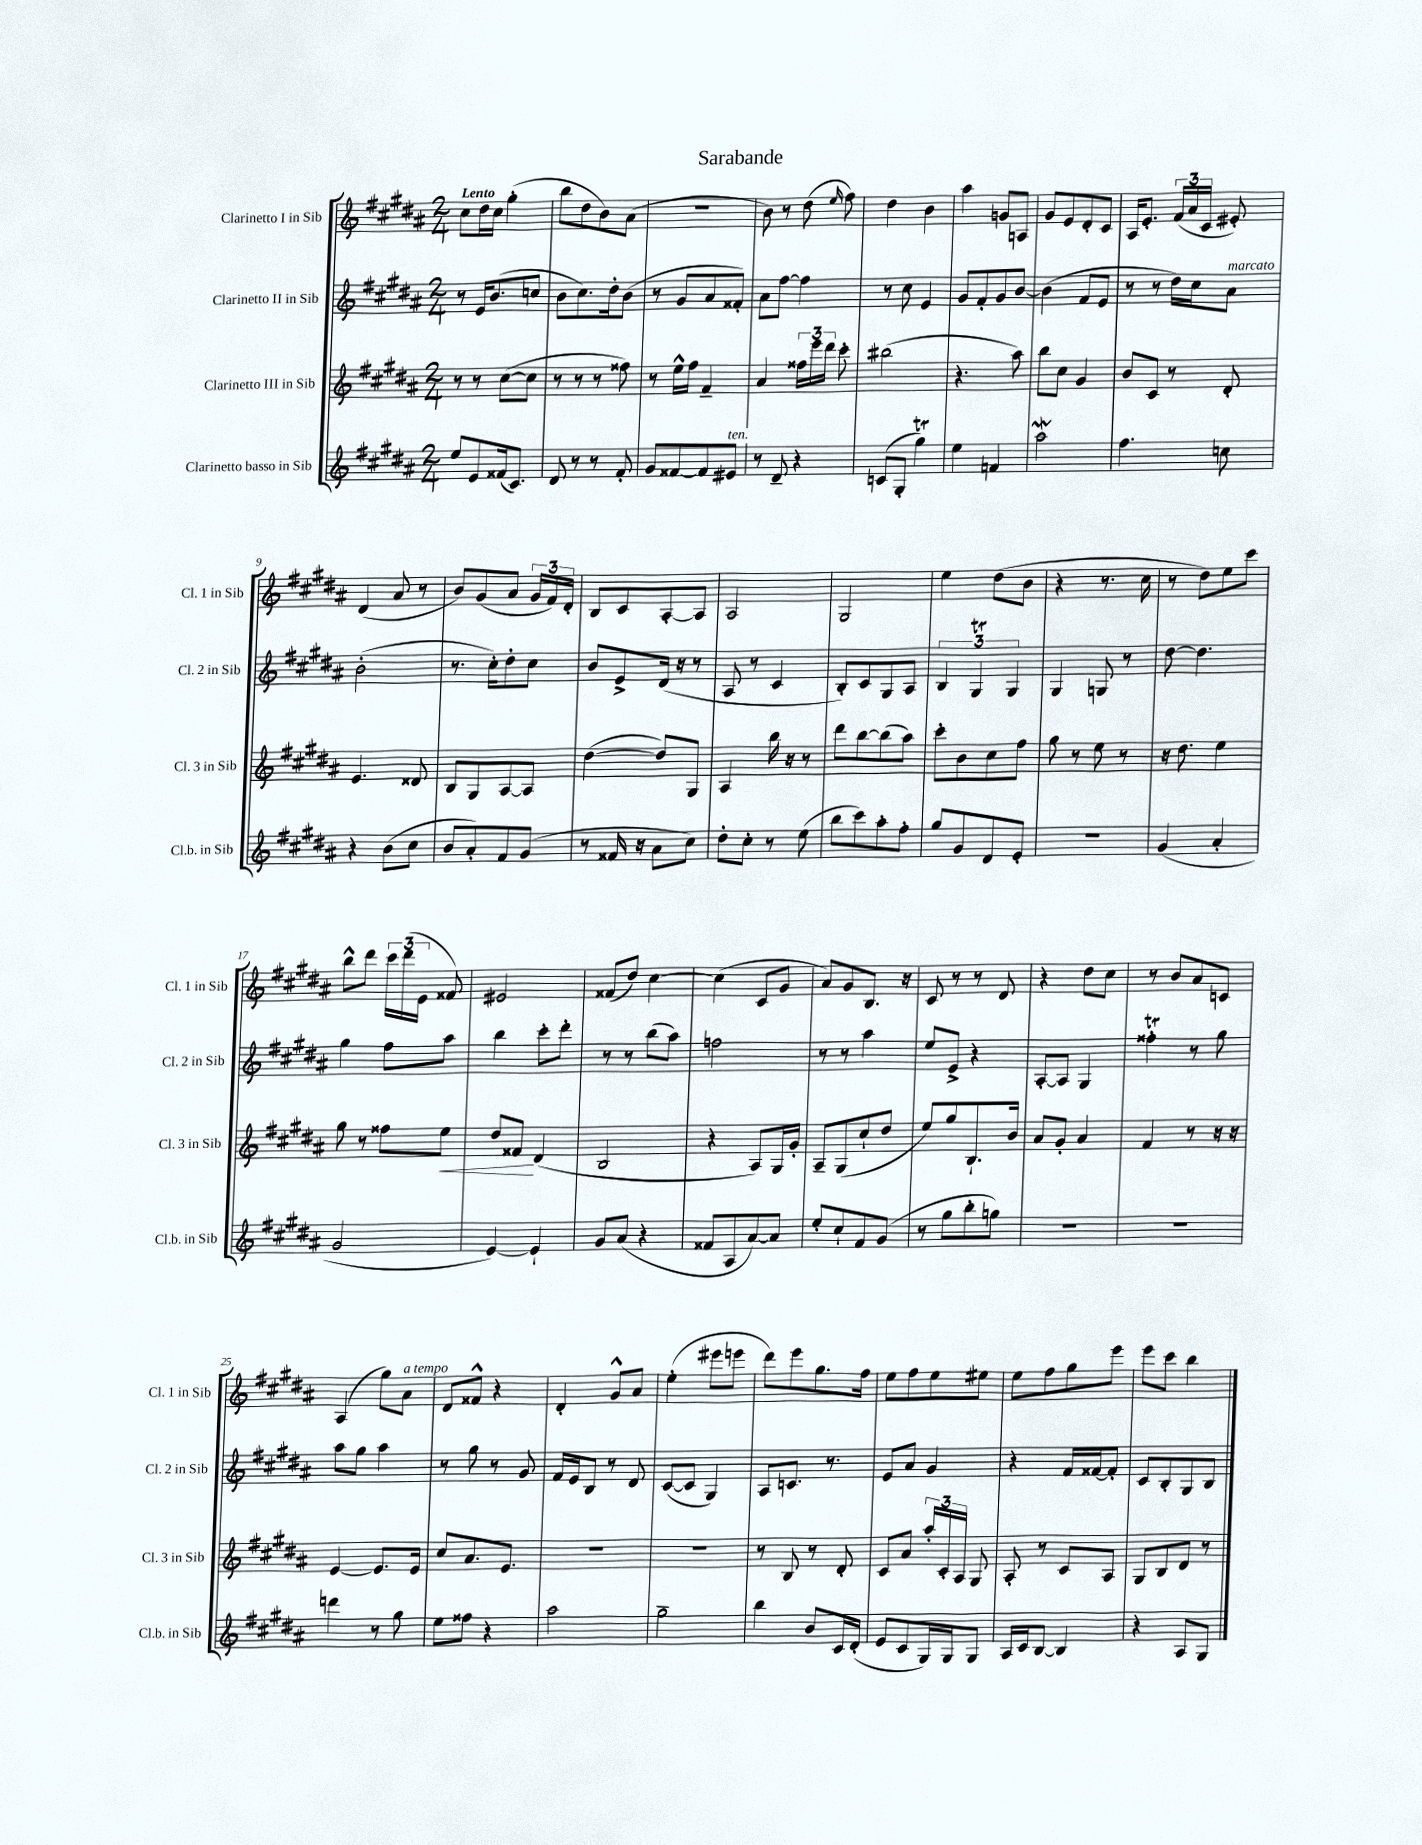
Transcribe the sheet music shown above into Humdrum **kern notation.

**kern	**kern	**kern	**kern
*staff4	*staff3	*staff2	*staff1
*clefG2	*clefG2	*clefG2	*clefG2
*k[f#c#g#d#a#]	*k[f#c#g#d#a#]	*k[f#c#g#d#a#]	*k[f#c#g#d#a#]
*M2/4	*M2/4	*M2/4	*M2/4
8ee	8r	8r	8cc#
8e	8r	16e	16dd#
.	.	(8.b	16cc#
(16f##	([8cc#	.	(4gg#'
8.c#)	.	.	.
.	8cc#]	8cc	.
=	=	=	=
8d#	8r	8b	8bb
8r	8r	8.cc#)	8dd#
8r	8r	.	8b)
.	.	16dd#'	.
8f#'	8ff##)	(8b	(8a#
=	=	=	=
8g#	8r	8r	2r
[8f##	16ee^^	8g#	.
.	16ff#	.	.
8f##]	4f#~	8a#	.
8e#	.	8f##')	.
=	=	=	=
8r	4a#	8a#	8b)
8d#~	.	[8ff#	8r
4r	24ff##	4ff#]	(8dd#
.	24eee	.	.
.	24ddd#	.	.
.	.	.	16qqee
.	8ccc#'	.	8ff#)
=	=	=	=
(8c	(2bb#	8r	4dd#
8G#'	.	8cc#	.
4gg#)	.	4e	4b
=	=	=	=
4ee	4.r	8g#	4aa#
.	.	8f#'	.
4f	.	8g#	8g
.	8aa#)	[8b	8A
=	=	=	=
2aa#	8bb	(4b]	8g#
.	8cc#	.	8e
.	4g#	8f#	8d#'
.	.	8e	8c#
=	=	=	=
4.ff#	8b	8r	16A#
.	.	.	8.e'
.	8c#	8r	.
.	8r	16dd#)	(24f#
.	.	.	24a#
.	.	16cc#	.
.	.	.	24c#
8cc	8d#'	8a#	8e#')
=	=	=	=
4r	4.e	(2b'	(4d#
(8b	.	.	8a#
8cc#	8d##	.	8r
=	=	=	=
8b	8B	8.r	8b)
8a#')	8G#	.	(8g#
.	.	16cc#')	.
8f#	[8A#	8dd#'	8a#
(8g#	8A#]	8cc#	24g#
.	.	.	24f#)
.	.	.	24d#'
=	=	=	=
8r	([4dd#	8b	8B
16f##	.	8e^	8c#
16r	.	.	.
8a#	8dd#])	(16d#	[8A#'
.	.	16r	.
8cc#)	8G#	8r	8A#]
=	=	=	=
8dd#'	4A#	8A#	2A#
8cc#'	.	8r	.
8r	16bb	4c#	.
.	16r	.	.
(8ee	8r	.	.
=	=	=	=
8bb	8ddd#	8B')	2G#
8ccc#)	[8bb	8c#	.
8aa#'	(8bb]	8G#	.
8ff#'	8aa#)	8A#	.
=	=	=	=
8gg#	8ccc#'	6B	4ee
8g#	8b	.	.
.	.	6G#	.
8d#	8cc#	.	(8dd#
.	.	6G#	.
8e'	8ff#	.	8b
=	=	=	=
2r	8gg#	4G#	4r
.	8r	.	.
.	8ee	8G	8.r
.	8r	8r	.
.	.	.	16cc#
=	=	=	=
(4g#	16r	[8dd#	8r
.	8.dd#	.	.
.	.	4.dd#]	8dd#)
4a#'	4ee	.	8ee
.	.	.	8ccc#
=	=	=	=
2g#	8gg#	4gg#	8bb^^
.	8r	.	8ddd#
.	8ff##	8ff#	24ccc#
.	.	.	(24ddd#
.	.	.	24e
.	8ee	8aa#	8f##)
=	=	=	=
[4e)	8dd#	4bb	2e#
.	8f##	.	.
4e`]	(4d#	8ccc#'	.
.	.	8ddd#'	.
=	=	=	=
8g#	2B	8r	(8f##
(8a#	.	8r	8dd#)
4r	.	(8bb	[4cc#
.	.	8aa#)	.
=	=	=	=
8f##	4r	2ff	(4cc#]
8A#	.	.	.
[8a#)	8A#)	.	8c#
8a#]	16G#	.	8g#
.	16g#'	.	.
=	=	=	=
8ee'	8A#~	8r	8a#)
8cc#`	(8G#	8r	8g#
8f#	8cc#`	4aa#	8.B
(8g#	8dd#	.	.
.	.	.	16r
=	=	=	=
8r	8ee)	8ee	8c#
8gg#	8gg#	8e^	8r
8bb'	8.B`	4r	8r
8gg)	.	.	8d#
.	16b	.	.
=	=	=	=
2r	8a#	[8A#'	4r
.	8g#'	8A#]	.
.	4a#	4G#	8dd#
.	.	.	8cc#
=	=	=	=
2r	4f#	4ff##'	8r
.	.	.	8b
.	8r	8r	8a#
.	16r	8gg#	8c
.	16r	.	.
=	=	=	=
4ddd	[4e	8aa#	(4A#
.	.	8gg#	.
8r	8.e]	4aa#	8gg#)
8gg#	.	.	8a#
.	16e	.	.
=	=	=	=
8ee	8cc#	8r	8d#
8ff##	8.a#	8gg#	8f##^^
4r	.	8r	4r
.	8.e	.	.
.	.	8g#	.
=	=	=	=
2aa#	2r	16f#	4d#'
.	.	16e	.
.	.	8B	.
.	.	8r	8g#^^
.	.	8d#	8a#
=	=	=	=
2gg#~	2r	([8c#	(4ee'
.	.	8c#]	.
.	.	4G#)	8eee#
.	.	.	8eee
=	=	=	=
4bb	8r	8A#	8ddd#)
.	8B	8.c	8eee
8b	8r	.	8.gg#
.	.	8.r	.
16c#	8d#'	.	.
(16d#'	.	.	16ff#
=	=	=	=
8e	8c#	8e	8ee
8c#	8a#	8a#	8ff#
16G#)	24aa#'	4g#	8ee
.	24c#'	.	.
16G#	.	.	.
.	24A#	.	.
8G#	8G#	.	8ee#
=	=	=	=
16A#	8A#'	4r	8ee
16c#	.	.	.
[8B	8r	.	8ff#
4B]	8c#	16f#	8gg#
.	.	[16f##	.
.	8A#	8f##']	8eee
=	=	=	=
4r	8G#	8c#	8eee
.	8B	8B'	8ccc#
8A#	8d#	8G#	4bb
8G#	8r	8B	.
==	==	==	==
*-	*-	*-	*-
